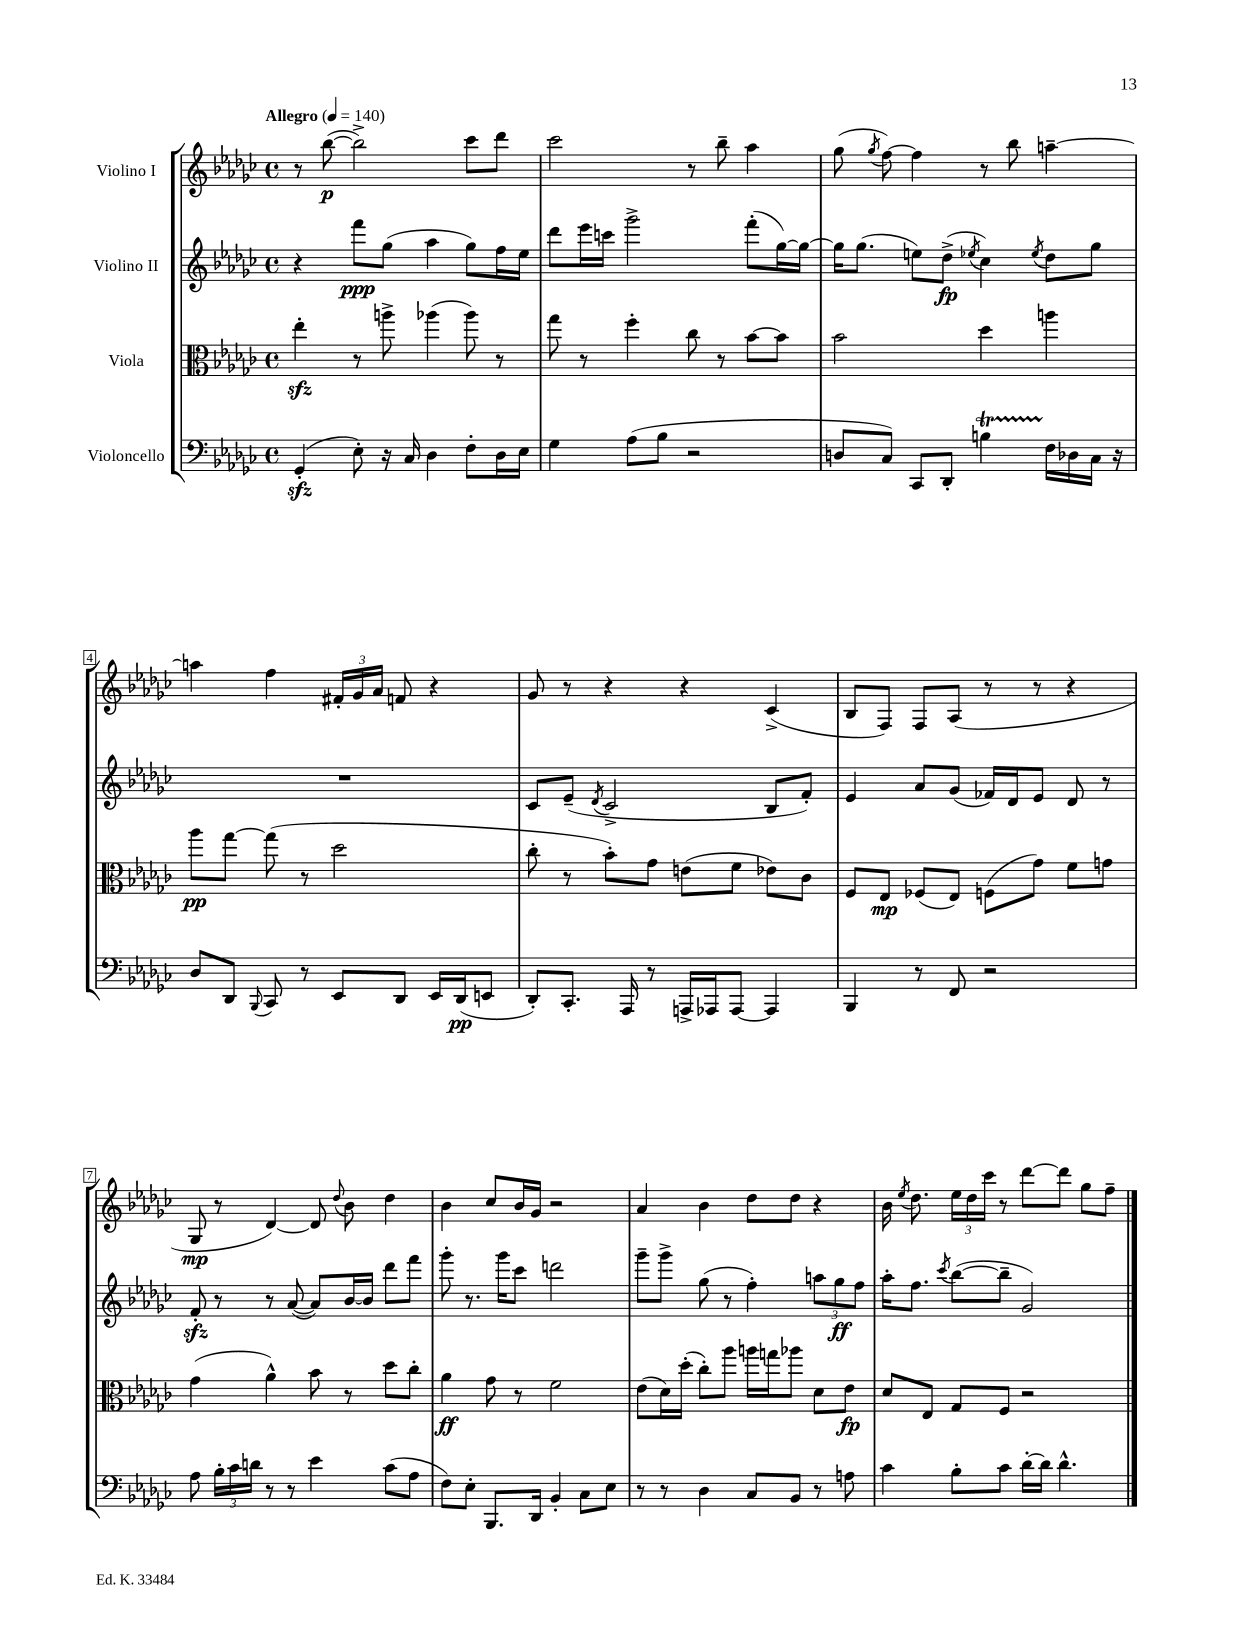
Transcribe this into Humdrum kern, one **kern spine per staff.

**kern	**kern	**kern	**kern
*staff4	*staff3	*staff2	*staff1
*clefF4	*clefC3	*clefG2	*clefG2
*k[b-e-a-d-g-c-]	*k[b-e-a-d-g-c-]	*k[b-e-a-d-g-c-]	*k[b-e-a-d-g-c-]
*M4/4	*M4/4	*M4/4	*M4/4
*met(c)	*met(c)	*met(c)	*met(c)
*MM140	*MM140	*MM140	*MM140
(4GG-'	4ee-'	4r	8r
.	.	.	([8bb-
8E-')	8r	8fff	2bb-^])
16r	8aa^	(8gg-	.
16C-	.	.	.
4D-	(4aa-	4aa-	.
8F'	8aa-)	8gg-)	8ccc-
16D-	8r	16ff	8ddd-
16E-	.	16ee-	.
=	=	=	=
4G-	8gg-	8ddd-	2ccc-
.	8r	16eee-	.
.	.	16ccc	.
(8A-	4ff'	2ggg-^	.
8B-	.	.	.
2r	8cc-	.	8r
.	8r	.	8bb-~
.	[8b-	(8fff'	4aa-
.	8b-]	[16gg-)	.
.	.	16gg-_	.
=	=	=	=
8D	2b-	16gg-]	(8gg-
.	.	(8.gg-	.
.	.	.	8qgg-
8C-)	.	.	[8ff)
8CC-	.	8ee)	4ff]
8DD-'	.	(8dd-^	.
.	.	8qee-	.
4B	4dd-	4cc-)	8r
.	.	.	8bb-
.	.	8qee-	.
16F	4aa	8dd-	[4aa~
16D-	.	.	.
16C-	.	8gg-	.
16r	.	.	.
=	=	=	=
8D-	8aa-	1r	4aa]
8DD-	[8gg-	.	.
8qqBBB-	.	.	.
8CC-	(8gg-]	.	4ff
8r	8r	.	.
8EE-	2dd-	.	24f#'
.	.	.	24g-
.	.	.	24a-
8DD-	.	.	8f
16EE-	.	.	4r
(16DD-	.	.	.
8EE	.	.	.
=	=	=	=
8DD-')	8cc-'	8c-	8g-
8.CC-'	8r	(8e-~	8r
.	.	8qd-	.
.	8b-')	2c-^	4r
16AAA-	.	.	.
8r	8g-	.	.
16AAA^	(8e	.	4r
16AAA-	.	.	.
[8AAA-	8f	.	.
4AAA-]	8e-)	8B-	(4c-^
.	8c-	8f')	.
=	=	=	=
4BBB-	8F	4e-	8B-
.	8E-	.	8F)
8r	(8F-	8a-	8F
8FF	8E-)	(8g-	(8A-
2r	(8F	16f-)	8r
.	.	16d-	.
.	8g-)	8e-	8r
.	8f	8d-	4r
.	8g	8r	.
=	=	=	=
8A-	(4g-	8f'	8G-
24B-'	.	8r	8r
24c-	.	.	.
24d	.	.	.
8r	4a-^^)	8r	[4d-)
8r	.	([8a-	.
4e-	8b-	8a-])	8d-]
.	.	.	8qqdd-
.	8r	[16b-	8b-
.	.	16b-]	.
(8c-	8dd-	8ddd-	4dd-
8A-	8cc-'	8fff	.
=	=	=	=
8F)	4a-	8ggg-'	4b-
8E-'	.	8.r	.
8.BBB-	8g-	.	8cc-
.	.	16ggg-	.
.	8r	8ccc-	16b-
16DD-	.	.	16g-
4BB-'	2f	2ddd	2r
8C-	.	.	.
8E-	.	.	.
=	=	=	=
8r	(8e-	8ggg-~	4a-
8r	16d-)	8ggg-^	.
.	(16dd-'	.	.
4D-	8cc-')	(8gg-	4b-
.	8aa-	8r	.
8C-	16aa	4ff')	8dd-
.	16gg	.	.
8BB-	8aa-	.	8dd-
8r	8d-	12aa	4r
.	.	12gg-	.
8A	8e-	.	.
.	.	12ff	.
=	=	=	=
4c-	8d-	16aa-'	16b-
.	.	.	8qee-
.	.	8.ff	8.dd-
.	8E-	.	.
.	.	8qccc-	.
8B-'	8G-	([8bb-	24ee-
.	.	.	24dd-
.	.	.	24ccc-
8c-	8F	8bb-~]	8r
[16d-'	2r	2g-)	[8ddd-
16d-]	.	.	.
4.d-^^	.	.	8ddd-]
.	.	.	8gg-
.	.	.	8ff~
==	==	==	==
*-	*-	*-	*-
